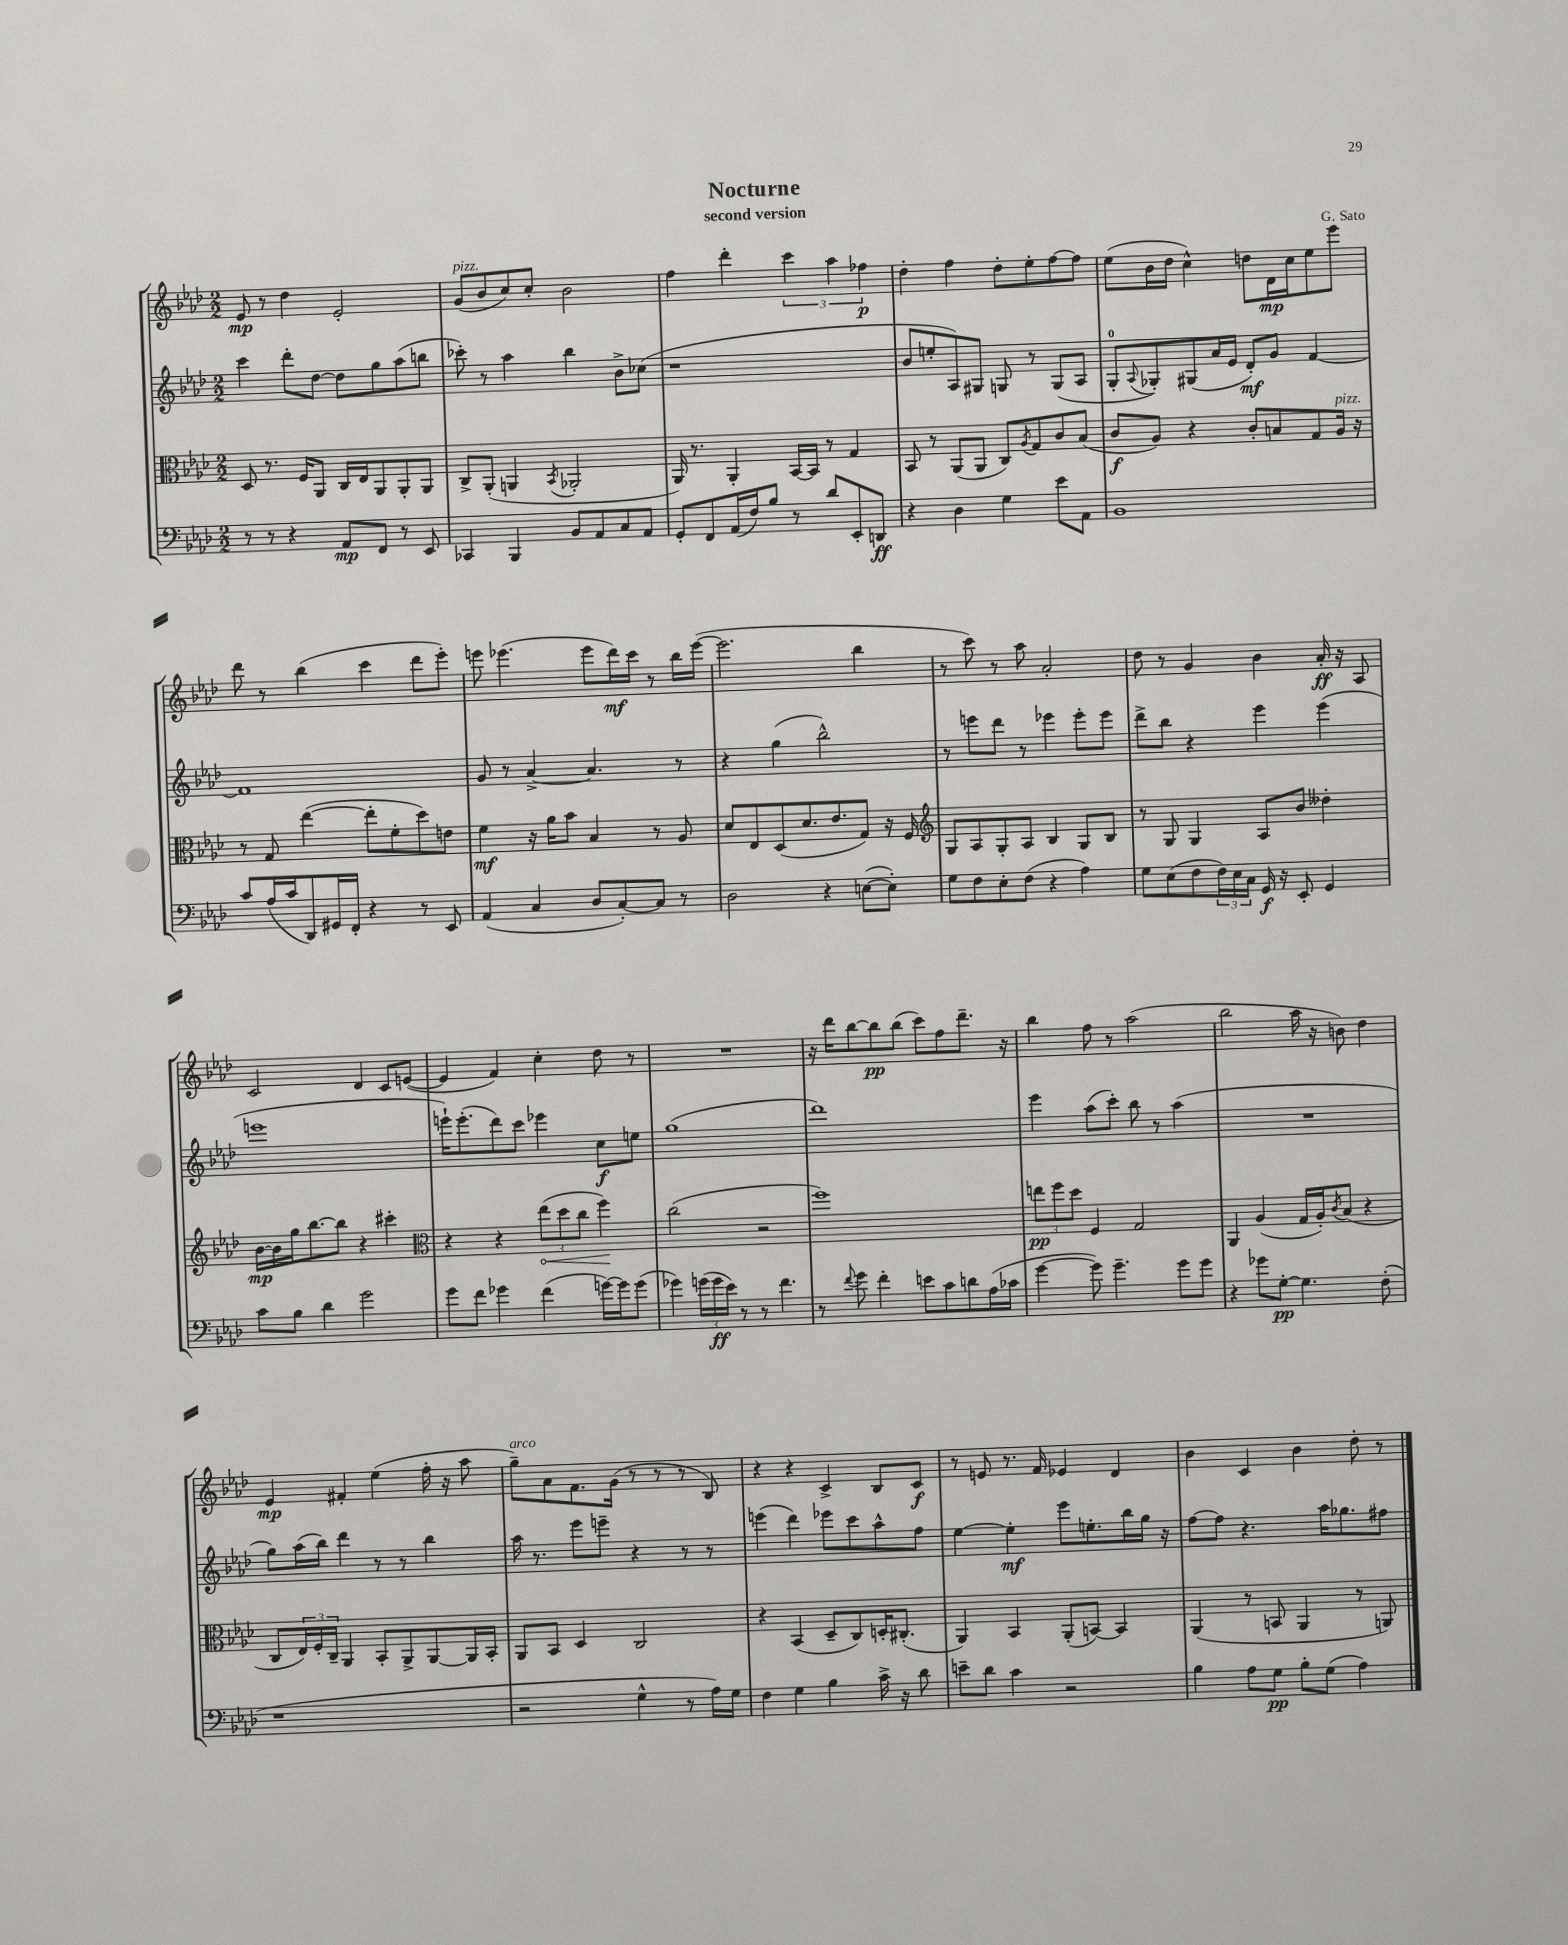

**kern	**kern	**kern	**kern
*staff4	*staff3	*staff2	*staff1
*clefF4	*clefC3	*clefG2	*clefG2
*k[b-e-a-d-]	*k[b-e-a-d-]	*k[b-e-a-d-]	*k[b-e-a-d-]
*M2/2	*M2/2	*M2/2	*M2/2
8r	8D-	4ccc	8e-
8r	8.r	.	8r
4r	.	8ddd-'	4dd-
.	16F	.	.
.	8AA-	[8dd-	.
8AA-	16C	8dd-]	2e-'
.	16E-	.	.
8FF	8AA-	8gg	.
8r	8AA-'	(8aa-	.
8EE-	8AA-	8bb	.
=	=	=	=
4CC-	8C^	8ccc-')	(8g
.	(8AA-'	8r	8b-
4BBB-	4AA	4aa-	8cc)
.	.	.	8cc'
.	8qBB-	.	.
8BB-	2AA-'	4bb-	2b-
8AA-	.	.	.
8C	.	8b-^	.
8AA-	.	(8cc-	.
=	=	=	=
8GG'	16AA-)	1r	4ff
.	8.r	.	.
8FF	.	.	.
(16AA-	4AA-'	.	4ddd-'
16F)	.	.	.
8B-	.	.	.
8r	[16BB-	.	6ccc
.	16BB-]	.	.
8d-	8r	.	.
.	.	.	6aa-
8EE-'	4G	.	.
.	.	.	6ff-
8DD	.	.	.
=	=	=	=
4r	8BB-	8b-	4dd-'
.	8r	8ee'	.
4D-	(8AA-	8A-)	4ff
.	8AA-	8G#	.
4G	8C)	8G	8dd-'
.	8qA-	.	.
.	8G	8r	8ee-'
8e-	8c	(8G	[8ff
8AA-	(8B-	8A-	8ff]
=	=	=	=
1BB-	8c	8G'	(8ee-
.	.	8qqA-	.
.	8A-)	8G-')	16b-
.	.	.	16dd-
.	4r	(8G#	4cc^^)
.	.	16a-	.
.	.	16e-	.
.	8c'	8d-')	8dd
.	8B	8g	16d-
.	.	.	16cc
.	8G	[4f	8ee-
.	16A-	.	8eee-
.	16r	.	.
=	=	=	=
8c	8r	1f]	8ddd-
(16A-	8G	.	8r
16c	.	.	.
8DD-)	([4ee-	.	(4bb-
16GG#	.	.	.
16FF'	.	.	.
4r	8ee-']	.	4ccc
.	8f'	.	.
8r	8dd-)	.	8ddd-
8EE-	8e	.	8eee-')
=	=	=	=
(4AA-	4f	8g	8eee
.	.	8r	(4.eee-
4C	16r	[4a-^	.
.	16a-	.	.
.	8b-	.	.
8D-	4B-	4.a-]	8eee-
[8C')	.	.	16ddd-)
.	.	.	16ccc
8C]	8r	.	8r
8r	8A-	8r	16bb-
.	.	.	([16eee-
=	=	=	=
2D-	8d-	4r	2.eee-]
.	8E-	.	.
.	(8D-	(4gg	.
.	8.d-	.	.
4r	.	2bb-^^)	.
.	8.e-	.	.
([8E	8G)	.	4bb-
8E'])	16r	.	.
.	16F	.	.
=	=	=	=
*	*clefG2	*	*
8G	8G	8r	8r
8F	8A-	8eee	8ccc)
8E-'	8G'	8ddd-	8r
(8F	8A-	8r	8aa-
4r	4B-	4eee-	2a-'
4A-)	8G	8eee-'	.
.	8B-	8eee-	.
=	=	=	=
8G	8r	8ddd-^	8dd-
(8E-	8G	8bb-	8r
8F	4G	4r	4g
24F)	.	.	.
24E-	.	.	.
24C	.	.	.
16GG	8A-	4eee-	4b-
16r	.	.	.
8EE-'	8b-	.	.
4GG	4dd--'	(4eee-	16a-'
.	.	.	16r
.	.	.	8A-
=	=	=	=
8c	[16b-	1eee	2c
.	16b-]	.	.
8B-	16gg	.	.
.	[8.bb-	.	.
4d-	.	.	.
.	8bb-]	.	.
2g	4r	.	4d-
.	4ccc#'	.	8c
.	.	.	([8e
=	=	=	=
*	*clefC3	*	*
8g	4r	16eee`)	4e]
.	.	(8.eee'	.
8f	.	.	.
4g-	4r	8ddd-)	4f)
.	.	8ccc	.
(4f	(12ee-	4eee-	4cc'
.	12dd-	.	.
.	12cc	.	.
[16g)	4ff)	8cc	8dd-
16g]	.	.	.
(8g	.	8ee	8r
=	=	=	=
4g-)	(2cc	(1gg	1r
(24g	.	.	.
24g	.	.	.
24e-)	.	.	.
8r	.	.	.
8r	2r	.	.
4.f	.	.	.
=	=	=	=
8r	1ff)	1ddd-)	16r
.	.	.	16ddd-
8qqf	.	.	.
8g	.	.	[8bb-
4f'	.	.	8bb-]
.	.	.	(8bb-
8e	.	.	8ccc)
8c	.	.	8ff
8d	.	.	8.ddd-~
(16A-	.	.	.
16c-	.	.	16r
=	=	=	=
[4g	12ee	4eee-	4bb-
.	12ff	.	.
.	12dd-	.	.
8g])	4F	(8aa-	8ff
4.g~	.	8ccc')	8r
.	2G	8bb-	(2aa-
.	.	8r	.
8g	.	(4aa-	.
8g	.	.	.
=	=	=	=
4r	4AA-	1r	2bb-
8g-	(4A-	.	.
[8G'	.	.	.
4.G]	16G	.	16aa-
.	16A-')	.	16r
.	8qc	.	.
.	(8B-	.	8b)
.	4r	.	4dd-
(8F'	.	.	.
=	=	=	=
1r	8C	8gg)	4e-
.	24E-)	(16aa-	.
.	24F'	.	.
.	.	16bb-)	.
.	24C~	.	.
.	4AA-	4ddd-	4f#'
.	8BB-'	8r	(4ee-
.	8AA-^	8r	.
.	[8AA-	4bb-	16ff'
.	.	.	16r
.	16AA-]	.	8aa-
.	16BB-'	.	.
=	=	=	=
2r	8AA-	16aa-	8gg~)
.	.	8.r	.
.	8BB-	.	8a-
.	4D-	8eee-	8.f
.	.	8eee~	.
.	.	.	(16g
4G^^	2C	4r	8r
.	.	.	8r
8r	.	8r	8r
16A-)	.	8r	8B-)
16G	.	.	.
=	=	=	=
4F	4r	(4eee	4r
4G	(4BB-	4ddd-)	4r
4B-	8D-~	8eee-	4c^
.	8C)	8ccc	.
16c^	16D'	8aa-^^	8B-
16r	(8.C#'	.	.
8d-	.	8ff	8c
=	=	=	=
8e~	4AA-)	[4ee-	8r
8d-	.	.	8e
4c	4BB-	4ee-']	8.r
.	.	.	16f
2r	(8AA-'	8eee-	4e-
.	[8BB)	8.ee'	.
.	4BB]	.	4d-
.	.	16bb-	.
.	.	16gg	.
.	.	16r	.
=	=	=	=
4B-	(4AA-	[8ff	4b-
.	.	8ff]	.
8A-	8r	4.r	4c
8G	8BB	.	.
8B-'	4AA-	.	4b-
(8G	.	16aa-	.
.	.	8.gg-	.
4A-)	8r	.	8dd-'
.	8AA)	8ff#	8r
==	==	==	==
*-	*-	*-	*-
